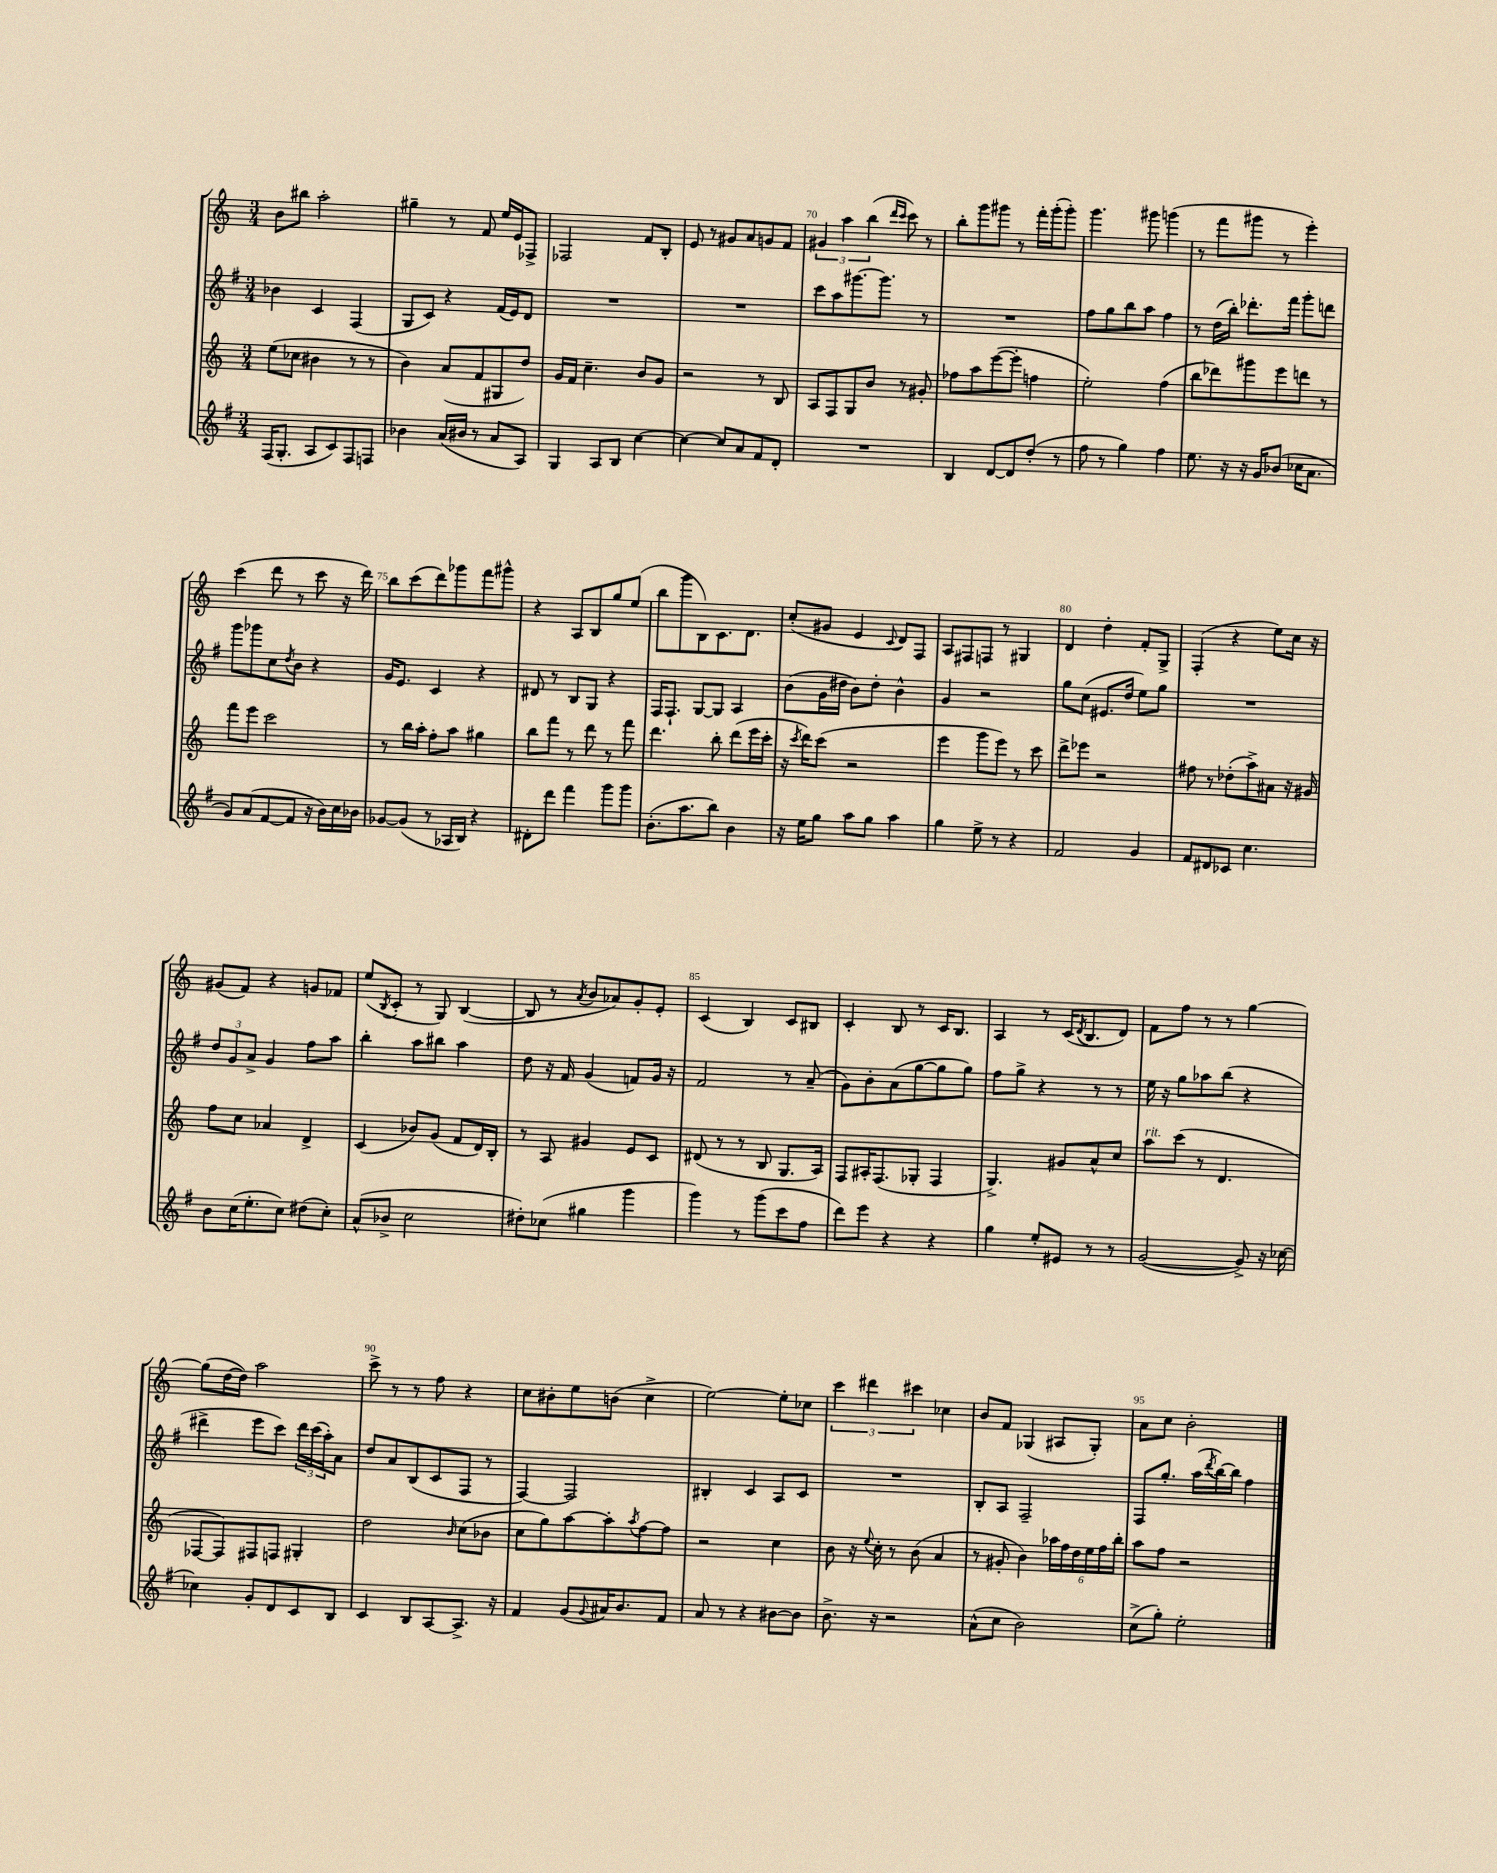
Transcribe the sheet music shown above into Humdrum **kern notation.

**kern	**kern	**kern	**kern
*part4	*part3	*part2	*part1
*staff4	*staff3	*staff2	*staff1
*clefG2	*clefG2	*clefG2	*clefG2
*k[f#]	*k[]	*k[f#]	*k[]
*M3/4	*M3/4	*M3/4	*M3/4
=66	=66	=66	=66
(16F#/KL	(8ee\L	4b-X\	8b\L
8.G'/J	.	.	.
.	8cc-X\J	.	8bb#X\J
8A/L	4b#X\	4c/	2aa'\
8c/)	.	.	.
8F#/	8r	(4F#/	.
8Fn/J	8r	.	.
=67	=67	=67	=67
4b-X\	4b\)	8G/L	4gg#X~\
.	.	8c/J)	.
(16a/LL	(8a/L	4r	8r
16b#X/JJ	.	.	.
8r	8f/	.	8f/
8a/L	8G#X/	(16f#/LL	16ee/LL
.	.	16e/J)	16e/J
8A/J)	8dd/J)	8d/J	8F-X^/J
=68	=68	=68	=68
4G/	16g/LL	2.r	2F-X/
.	16f/JJ	.	.
.	4.cc~\	.	.
8A/L	.	.	.
8B/J	.	.	.
[4cc\	8b/L	.	8f/L
.	8g/J	.	8B'/J
=69	=69	=69	=69
4cc\_	2r	2.r	8e/
.	.	.	8r
8cc/L]	.	.	8g#X/L
8a/	.	.	8a/
8f#/	8r	.	8gn/
8d'/J	8B/	.	8f/J
=70	=70	=70	=70
2.r	8A/L	8ccc\L	6g#X/
.	8F/	8aa\	.
.	.	.	6aa\
.	8G/	[8.ggg#X\	.
.	.	.	(6bb\
.	8b/J	.	.
.	.	8.ggg#\J]	.
.	.	.	16qqddd/LL
.	.	.	16qqccc/JJ
.	8r	.	8ccc\)
.	8g#X'/	8r	8r
=71	=71	=71	=71
4B/	8ff-X\L	2.r	8bb'\L
.	8aa\	.	8ggg\
[8d/L	([8eee\	.	8ggg#X\J
8d/]	8eee'\J]	.	8r
(8dd'/J	4ffn\	.	16fff'\LL
.	.	.	(16ggg#'\J
8r	.	.	8ggg#'\J)
=72	=72	=72	=72
8ff#\	2ee'\)	8ff#\L	4.ggg\
8r	.	8gg\	.
4gg\)	.	8bb\	.
.	.	8aa\J	8ggg#X\
4ff#\	(4ff\	4ff#\	(4gggn\
=73	=73	=73	=73
8.ee\	8bb\L	8r	8r
.	8ddd-X\)	(16dd\LL	8fff\L
16r	.	16bb'\JJ)	.
16r	8ggg#X\	8.ddd-X'\L	8ggg#X\J
16g/KL	.	.	.
(8b-X/J	8eee\	.	8r
.	.	16fff#\Jk	.
16cc-X\KL	8dddn\J	8ggg'\L	4eee'\)
8.a\J	.	.	.
.	8r	8dddn\J	.
!!LO:LB:g=z
=74	=74	=74	=74
8g/L)	8fff\L	8ggg\L	(4ccc\
(8a/	8eee\J	8ggg-X\	.
[8f#/	2ccc\	8cc\	8ddd\
.	.	8qdd/	.
8f#/J]	.	8b\J	8r
16r	.	4r	8ccc\
16b\LL)	.	.	.
16cc\	.	.	16r
16b-X\JJ	.	.	16ddd\)
=75	=75	=75	=75
[8g-X/L	8r	16g/KL	8bb\L
.	.	8.e/J	.
(8g-/J]	16bb\LL	.	(8ccc\
.	16aa'\JJ	.	.
8r	8ff'\L	4c/	8ddd\)
16A-X/LL	8aa\J	.	8ggg-X\
16B/JJ)	.	.	.
4r	4gg#X\	4r	8fff\
.	.	.	8ggg#X^^\J
=76	=76	=76	=76
8d#X'\L	8bb\L	8d#X/	4r
8ddd\J	8fff\J	8r	.
4fff#\	8r	8B/L	8A/L
.	8ddd\	8G/J	8B/
8ggg\L	8r	4r	8gg/
8ggg\J	8fff\	.	(8ee/J
=77	=77	=77	=77
(8.b'\L	4.ddd\	16F#/KL	8bb\L
.	.	8.F#`/J	.
.	.	.	8ggg\
8.aa\	.	.	.
.	.	[8G/L	8B\)
8bb\J)	8bb'\	8G/J]	8.c\
4b\	(8ddd\L	4A/	.
.	.	.	8.d\J
.	16eee\L	.	.
.	16ccc'\JJ	.	.
=78	=78	=78	=78
16r	16r	(8b\L	(8cc'/L
.	8qccc/	.	.
16ee\KL	16ddd\KL)	.	.
8gg\J	(8ccc\J	16g\L	8g#X/J
.	.	16dd#X\JJ	.
8aa\L	2r	8b\L)	4e/
8gg\J	.	8dd#'\J	.
.	.	.	8qqc/
4aa\	.	4b^^\	8d/L)
.	.	.	8F/J
=79	=79	=79	=79
4gg\	4eee\	4g/	8A/L
.	.	.	8F#X/
8ee^\	8ggg\L	2r	8Fn/J
8r	8eee\J)	.	8r
4r	8r	.	4G#X/
.	8ccc\	.	.
=80	=80	=80	=80
2f#/	8ddd^\L	8gg\L	4d/
.	8eee-X\J	(8cc\J	.
.	2r	8.e#X/L	4dd'\
.	.	16dd/Jk	.
4g/	.	8ee\L)	8f'/L
.	.	8gg\J	8G^/J
=81	=81	=81	=81
8f#/L	8ff#X\	2.r	(4F'/
8d#X/	8r	.	.
8c-X/J	(8dd-X'\L	.	4r
4.cc\	8aa^\)	.	.
.	8a#X\J	.	8ee\L)
.	16r	.	16cc\Jk
.	16g#X/	.	16r
!!LO:LB:g=z
=82	=82	=82	=82
8b\L	8ff\L	12dd/L	(8g#X/L
.	.	12g/	.
(16cc\K	8cc\J	.	8f/J)
.	.	12a^/J	.
8.ee'\	.	.	.
.	4a-X/	4g/	4r
8cc\J)	.	.	.
(8dd#X\L	4d^/	8ff#\L	8gn/L
8cc'\J)	.	8aa\J	8f-X/J
=83	=83	=83	=83
(8a^^/L	(4c/	4bb'\	(8ee/L
.	.	.	8qB/
8b-X^/J	.	.	8c'/J
2cc\	8b-X/L)	8aa\L	8r
.	(8g/J	8bb#X\J	8G/)
.	8f/L	4aa\	([4B/
.	16d/L)	.	.
.	16B'/JJ	.	.
=84	=84	=84	=84
8dd#X'\L)	8r	8dd\	8B/]
(8cc-X\J	8A/	16r	8r
.	.	16f#/	.
.	.	.	8qa/
4gg#X\	4g#X/	(4g/	8b/L
.	.	.	8a-X/)
4ggg\	8e/L	8fn/L)	8g'/
.	8c/J	16g/Jk	8e'/J
.	.	16r	.
=85	=85	=85	=85
4ggg\)	(8d#X/	2f#/	(4c/
.	8r	.	.
8r	8r	.	4B/)
(8ggg\L	8B/	.	.
8ccc\	8.G/L	8r	8c/L
8ff#\J	.	(8a~/	8B#X/J
.	16A/Jk)	.	.
=86	=86	=86	=86
8ddd\L)	8F/L	8g\L)	4c'/
8eee\J	16A#X'/K	8b'\	.
.	(8.F/	.	.
4r	.	(8a\	8B/
.	8G-X'/J	[8gg\	8r
4r	4F/	8gg\]	16c/KL
.	.	.	8.B/J
.	.	8gg\J)	.
=87	=87	=87	=87
4gg\	4.G^/)	8ff#\L	4A/
.	.	8gg^\J	.
8ee'/L	.	4r	8r
8e#X/J	8g#X/L	.	(16c/KL
.	.	.	8qd/
.	.	.	8.B/
8r	8a^^/	8r	.
8r	8cc/J	8r	8d/J)
=88	=88	=88	=88
!	!LO:TX:a:i:t=rit.	!	!
([2g/	8aa\L	16ee\	8f\L
.	.	16r	.
.	(8ccc\J	8gg\L	8ff\J
.	8r	8aa-X\	8r
.	4.d/	(8bb\J	8r
8g^/])	.	4r	[4gg\
16r	.	.	.
[16cc-X\	.	.	.
!!LO:LB:g=z
=89	=89	=89	=89
4cc-X\]	[8F-X/L	4ddd#X^\	(8gg\L]
.	8F-/])	.	[16dd\L
.	.	.	16dd\JJ])
8g'/L	8F#X/	8eee\L	2aa\
8d/	8Fn/J	8ccc\J)	.
8c/	4G#X'/	24ddd#\LL	.
.	.	(24ccc\	.
.	.	24aa'\J)	.
8B/J	.	8a\J	.
=90	=90	=90	=90
4c/	2dd\	8dd/L	8ccc^\
.	.	8a/	8r
8B/L	.	(8B/	8r
[8A/	.	8c/	8ff\
.	16qqb/	.	.
8.A^/J]	(8cc\L	8F#/J	4r
.	8b-X\J	8r	.
16r	.	.	.
=91	=91	=91	=91
4f#/	8cc\L	[4F#/)	8cc\L
.	8gg\)	.	8b#X'\
(8g/L	[8aa\	2F#/]	8ee\
8qqg/	.	.	.
16a#X/K)	8aa'\]	.	(8bn\J
8.b/	.	.	.
.	8qaa/	.	.
.	[8ff\	.	4cc^\
8f#/J	8ff\J]	.	.
=92	=92	=92	=92
8a/	2r	4B#X'/	[2ee\)
8r	.	.	.
4r	.	4c/	.
[8b#X\L	4cc\	8A/L	8ee'\L]
8b#\J]	.	8c/J	8cc-X\J
=93	=93	=93	=93
8.b^\	8b\	2.r	6ccc\
.	16r	.	.
.	.	.	6ddd#X\
.	8qqee/	.	.
16r	16cc'\	.	.
2r	8r	.	.
.	.	.	6ccc#X\
.	(8b\	.	.
.	4a/	.	4cc-X\
=94	=94	=94	=94
(8a^^\L	8r	8B'/L	8b/L
8cc\J	8g#X'/	8A/J	8f/J
2b\)	4b\)	2F#~/	(4G-X/
.	24aa-X\LL	.	8A#X/L
.	24ff\	.	.
.	24dd\	.	.
.	24ee\	.	8G-'/J)
.	24ff\	.	.
.	24bb'\JJ	.	.
=95	=95	=95	=95
(8cc^\L	8aa\L	8F#/L	8a\L
8gg'\J)	8ff\J	8.gg'/J	8cc\J
2ee'\	2r	.	2b'\
.	.	(16aa\LL	.
.	.	8qddd/	.
.	.	[16bb\)	.
.	.	16bb\JJ]	.
.	.	4ff#\	.
==	==	==	==
*-	*-	*-	*-
